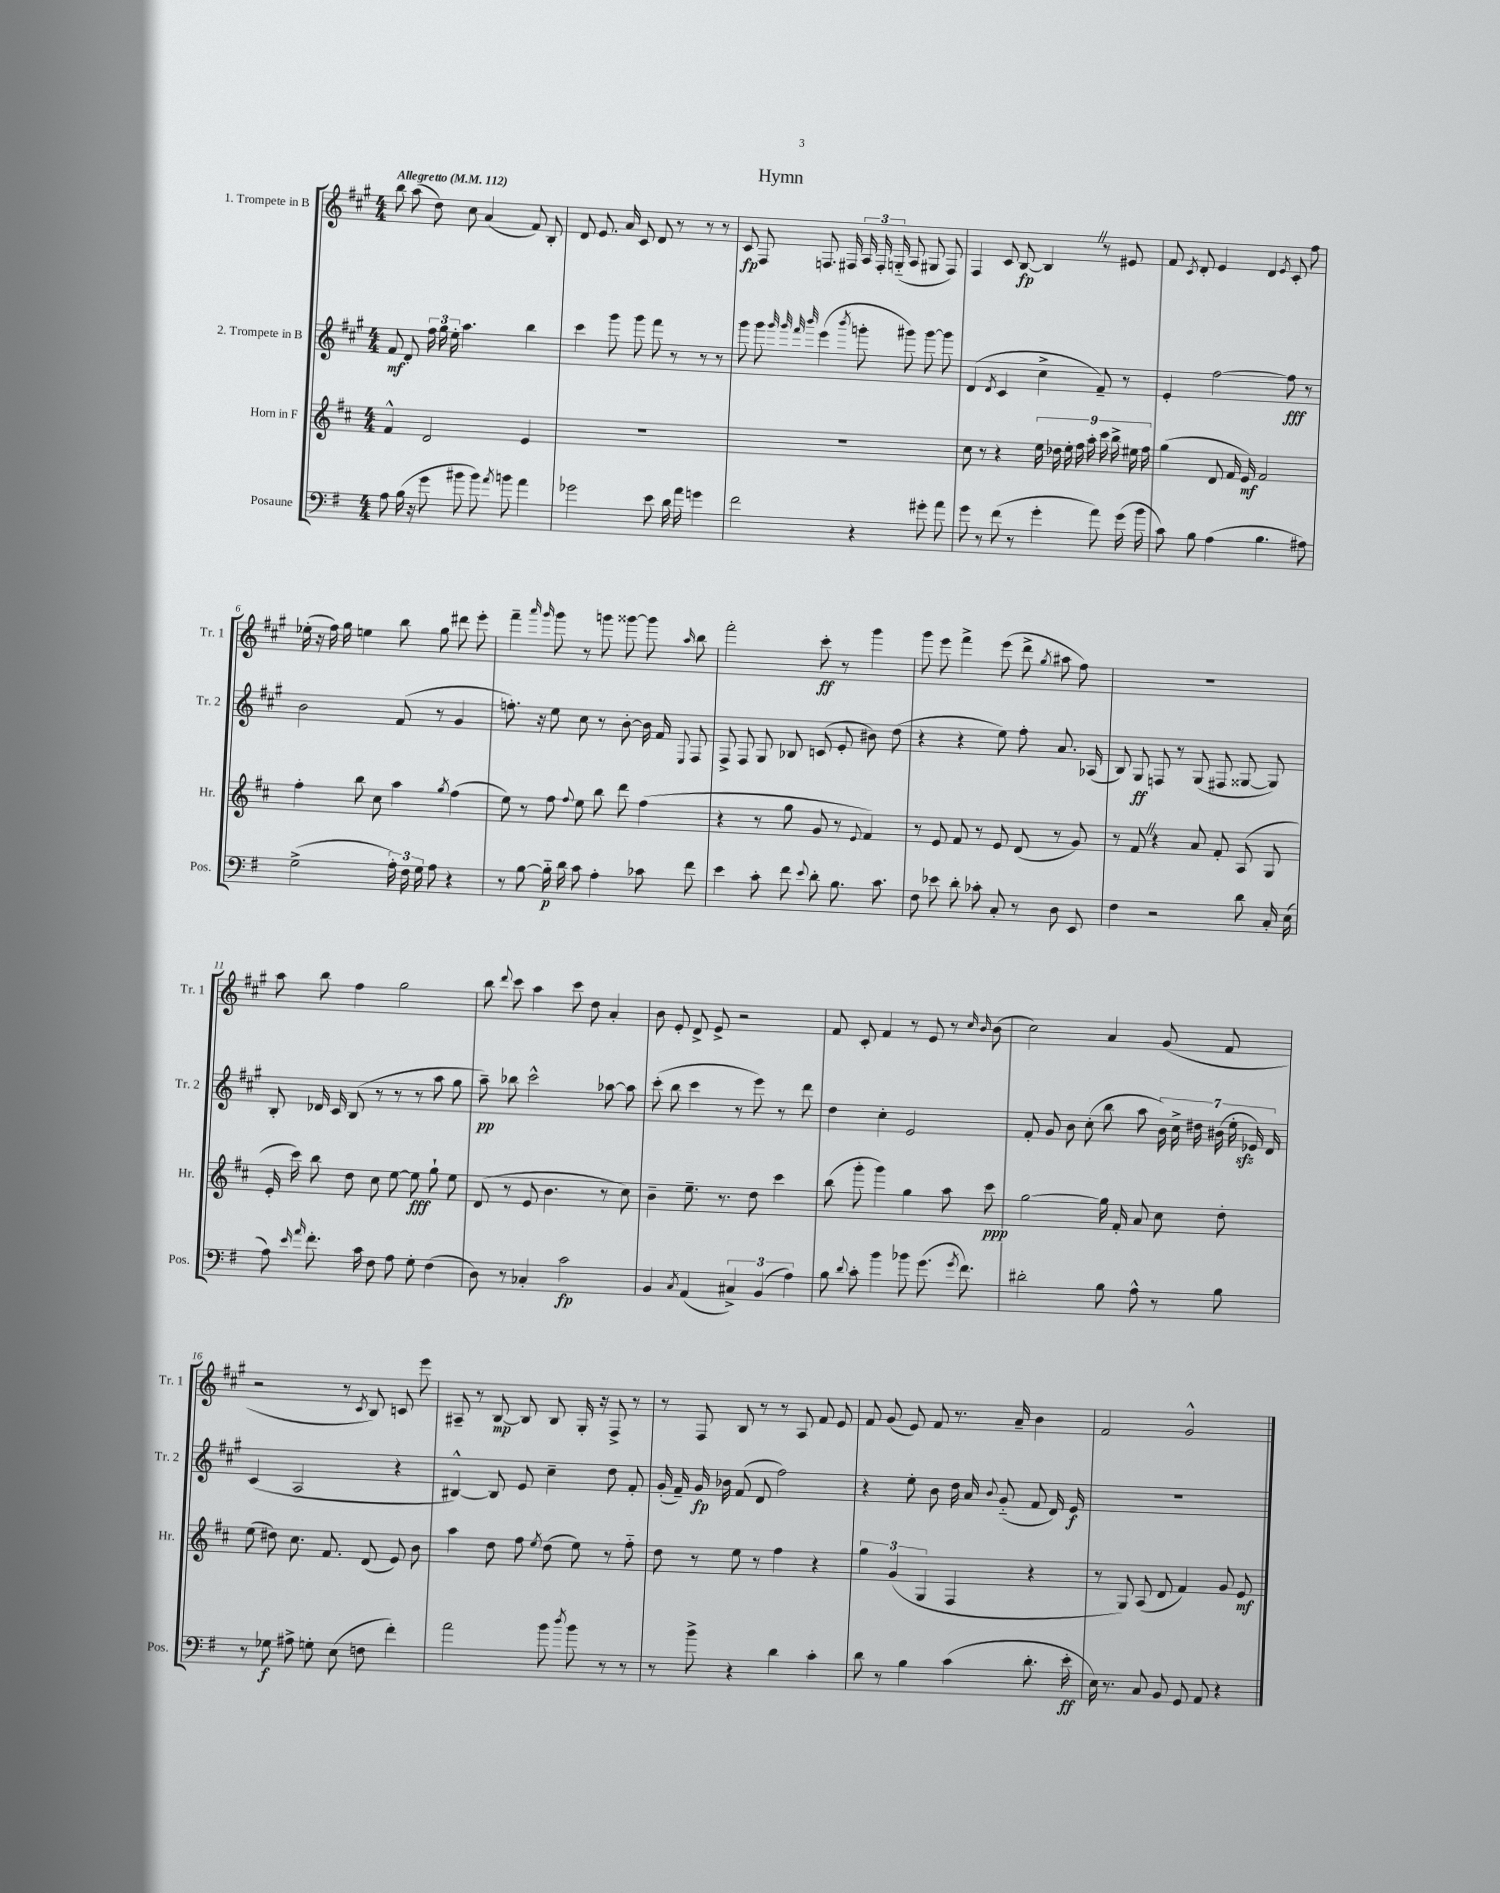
\header { title = "Hymn" }
<<
\new StaffGroup <<
\new Staff = "s0" \with { instrumentName = "1. Trompete in B" shortInstrumentName = "Tr. 1" } {
    \clef treble \key a \major \numericTimeSignature \time 4/4 \tempo "Allegretto" 4 = 112
    \autoBeamOff b''8 a''8( d''8) cis''8 a'4( fis'8) b8-. |
    d'8 e'8. a'16 cis'8 d'8 r8 r8 r8 |
    cis'8\fp fis8 f8. fis16 \tuplet 3/2 { a16 fis16-. g16-_( } a8 gis8 fis8) |
    fis4 cis'8 b8~\fp b4 \once \override BreathingSign.text = \markup { \musicglyph "scripts.caesura.straight" } \breathe r8 eis'8 |
    fis'8 \acciaccatura { cis'8 } d'8-. e'4 d'4 \acciaccatura { e'8 } cis'8-. fis''8 |
    ees''16-.( r16 fis''16) gis''16 e''4 b''8 gis''8 dis'''8 e'''8-. |
    fis'''4-- \grace { a'''16 gis'''16 } gis'''8 r8 g'''8 gisis'''8~ gisis'''8 \grace { a''16 } b''8 |
    fis'''2-. cis'''8-.\ff r8 gis'''4 |
    gis'''8 e'''8 fis'''4-> e'''8( d'''8-> \acciaccatura { gis''8 } ais''8 fis''8) |
    R1 |
    a''8 b''8 fis''4 gis''2 |
    b''8 \appoggiatura { d'''8 } cis'''8 a''4 cis'''8 d''8 a'4-. |
    b'8 e'8-. d'8-> e'8-> r2 |
    fis'8 cis'8-. fis'4 r8 e'8 r8 \grace { cis''16 b'16 } b'8( |
    cis''2) a'4 gis'8( fis'8 |
    r2 r8 \acciaccatura { cis'8 } b8) c'8 e'''8 |
    ais8-- r8 b8~\mp b8 b8 gis16-. r16 fis8-> r8 |
    r8 fis8 b8 r8 r8 a8 fis'8 e'8 |
    fis'8 gis'8( e'8) fis'8 r8. a'16-- b'4 |
    fis'2 gis'2-^ \bar "|." |
}
\new Staff = "s1" \with { instrumentName = "2. Trompete in B" shortInstrumentName = "Tr. 2" } {
    \clef treble \key a \major \numericTimeSignature \time 4/4
    \autoBeamOff fis'8\mf d'8-. \tuplet 3/2 { fis''16 gis''16 e''16-. } a''4. b''4 |
    cis'''4 gis'''8 gis'''8 fis'''8 r8 r8 r8 |
    gis'''8 gis'''8 \grace { gis'''32 gis'''32 fis'''32 b'''32 } e'''4( \acciaccatura { b'''8 } g'''8-. gis'''8) gis'''8~ gis'''8 |
    d'4( \acciaccatura { d'8 } cis'4 cis''4-> fis'8--) r8 |
    e'4-. fis''2~ fis''8\fff r8 |
    b'2 fis'8( r8 gis'4 |
    f''8.-.) r16 e''8 cis''8 r8 b'8~-. b'16 fis'16 \appoggiatura { e8 } fis8 |
    fis8-> fis8 gis8 bes8 c'8( e'8-. bis'8) d''8( |
    r4 r4 e''8) fis''8-. a'8. aes16( |
    b8) gis8\ff f8 r8 gis8( fis8 gisis8~ gisis8) |
    b8-. des'16 cis'16 b8( r8 r8 r8 a''8 gis''8 |
    a''8--\pp) bes''8 cis'''2-^ aes''8~ aes''8 |
    cis'''8-.( b''8 cis'''4 r8 e'''8) r8 d'''8 |
    d''4 cis''4-. e'2 |
    fis'8-. gis'8 b'8 cis''8-.( b''8 a''8 \tuplet 7/4 { b'16) cis''16-> dis''16 bis'16( e''16-. ees'16\sfz) d'16 } |
    cis'4( a2 r4 |
    bis4~-^) bis8 e'8 cis''4-- d''8 fis'8-. |
    gis'16-.( fis'16--) gis'16\fp bes'16 fis'8( d'8 fis''2) |
    r4 e''8-. b'8 d''16 a'16 \appoggiatura { b'8 } gis'8-_( fis'8 d'16) e'16\f |
    R1 \bar "|." |
}
\new Staff = "s2" \with { instrumentName = "Horn in F" shortInstrumentName = "Hr." } {
    \clef treble \key d \major \numericTimeSignature \time 4/4
    \autoBeamOff fis'4-^ d'2 e'4 |
    R1 |
    R1 |
    cis''8 r8 r4 \tuplet 9/8 { e''16 des''16 e''16-. fis''16 a''16-. cis'''16 b''16-> eis''16 fis''16 } |
    g''4( d'8 fis'16 e'16\mf) fis'2 |
    fis''4-. b''8 cis''8 a''4 \acciaccatura { g''8 } fis''4( |
    e''8) r8 fis''8 \appoggiatura { fis''8 } e''8 b''8 d'''8 fis''4( |
    r4 r8 g''8 g'8 r8 \appoggiatura { e'8 } fis'4) |
    r8 e'8 fis'8 r8 e'8 d'8( r8 g'8) |
    r8 fis'8 \once \override BreathingSign.text = \markup { \musicglyph "scripts.caesura.straight" } \breathe r4 a'8 fis'8-. a8( g8 |
    e'16-. cis'''16) b''8 d''8 cis''8 e''8~ e''8\fff g''8-! e''8 |
    d'8( r8 e'8 b'4. r8 cis''8) |
    b'4-- e''8.-- r8. d''8 cis'''4 |
    b''8( g'''8-. g'''4) g''4 a''8 cis'''8\ppp |
    g''2~ g''16 fis'16-. a'8 cis''8 d''8-. |
    e''8( dis''8) cis''8. fis'8. d'8( e'8) b'8 |
    a''4 d''8 fis''8 \acciaccatura { e''8 } d''8( e''8) r8 fis''8-_ |
    d''8 r8 e''8 r8 fis''4 r4 |
    \tuplet 3/2 { g''4 g'4( g4 } fis4 r4 |
    r8 g8) a8( d'8 fis'4) g'8 e'8\mf \bar "|." |
}
\new Staff = "s3" \with { instrumentName = "Posaune" shortInstrumentName = "Pos." } {
    \clef bass \key g \major \numericTimeSignature \time 4/4
    \autoBeamOff a8 b16( r16 g'8 bis'8 bis'8) \acciaccatura { a'8 } b'8 a'4 |
    ges'2 e'8 d'16 a'16 g'4 |
    fis'2 r4 gis'8-. a'8 |
    g'8 r8 fis'8( r8 g'4-. a'8) g'16( b'16 |
    c'8) b8 a4( b4. ais8) |
    g2->( \tuplet 3/2 { a16-.) fis16 g16 } a8 r4 |
    r8 b8~ b16-_\p d'16 c'8 a4-. ces'8 fis'8 |
    e'4 c'8-. fis'8 \appoggiatura { e'8 } d'8-. b8. c'8. |
    fis8 ees'8 d'8-. ces'8-. c8-. r8 d8 e,8 |
    fis4 r2 d'8 c16-. e16( |
    a8) \grace { e'16 a'16 } fis'8.-. c'16 fis8 a8 g8-. fis4( |
    d8) r8 ces4-. c'2\fp |
    b,4 \acciaccatura { c8 } a,4( \tuplet 3/2 { cis4->) b,4( a4) } |
    b8 \appoggiatura { d'8 } c'8-. b'4 bes'8 g'8.( \acciaccatura { g'8 } fis'8.) |
    dis'2-. b8 a8-^ r8 b8 |
    r8 ges8\f ais8-> g8-. e8( f8 fis'4-.) |
    a'2 b'8 \acciaccatura { d''8 } b'8 r8 r8 |
    r8 b'8-> r4 d'4 c'4-. |
    d'8 r8 b4 c'4( d'8.-. e'16-.\ff |
    e16) r8. c8 b,8 g,8 a,8 r4 \bar "|." |
}
>>
>>
